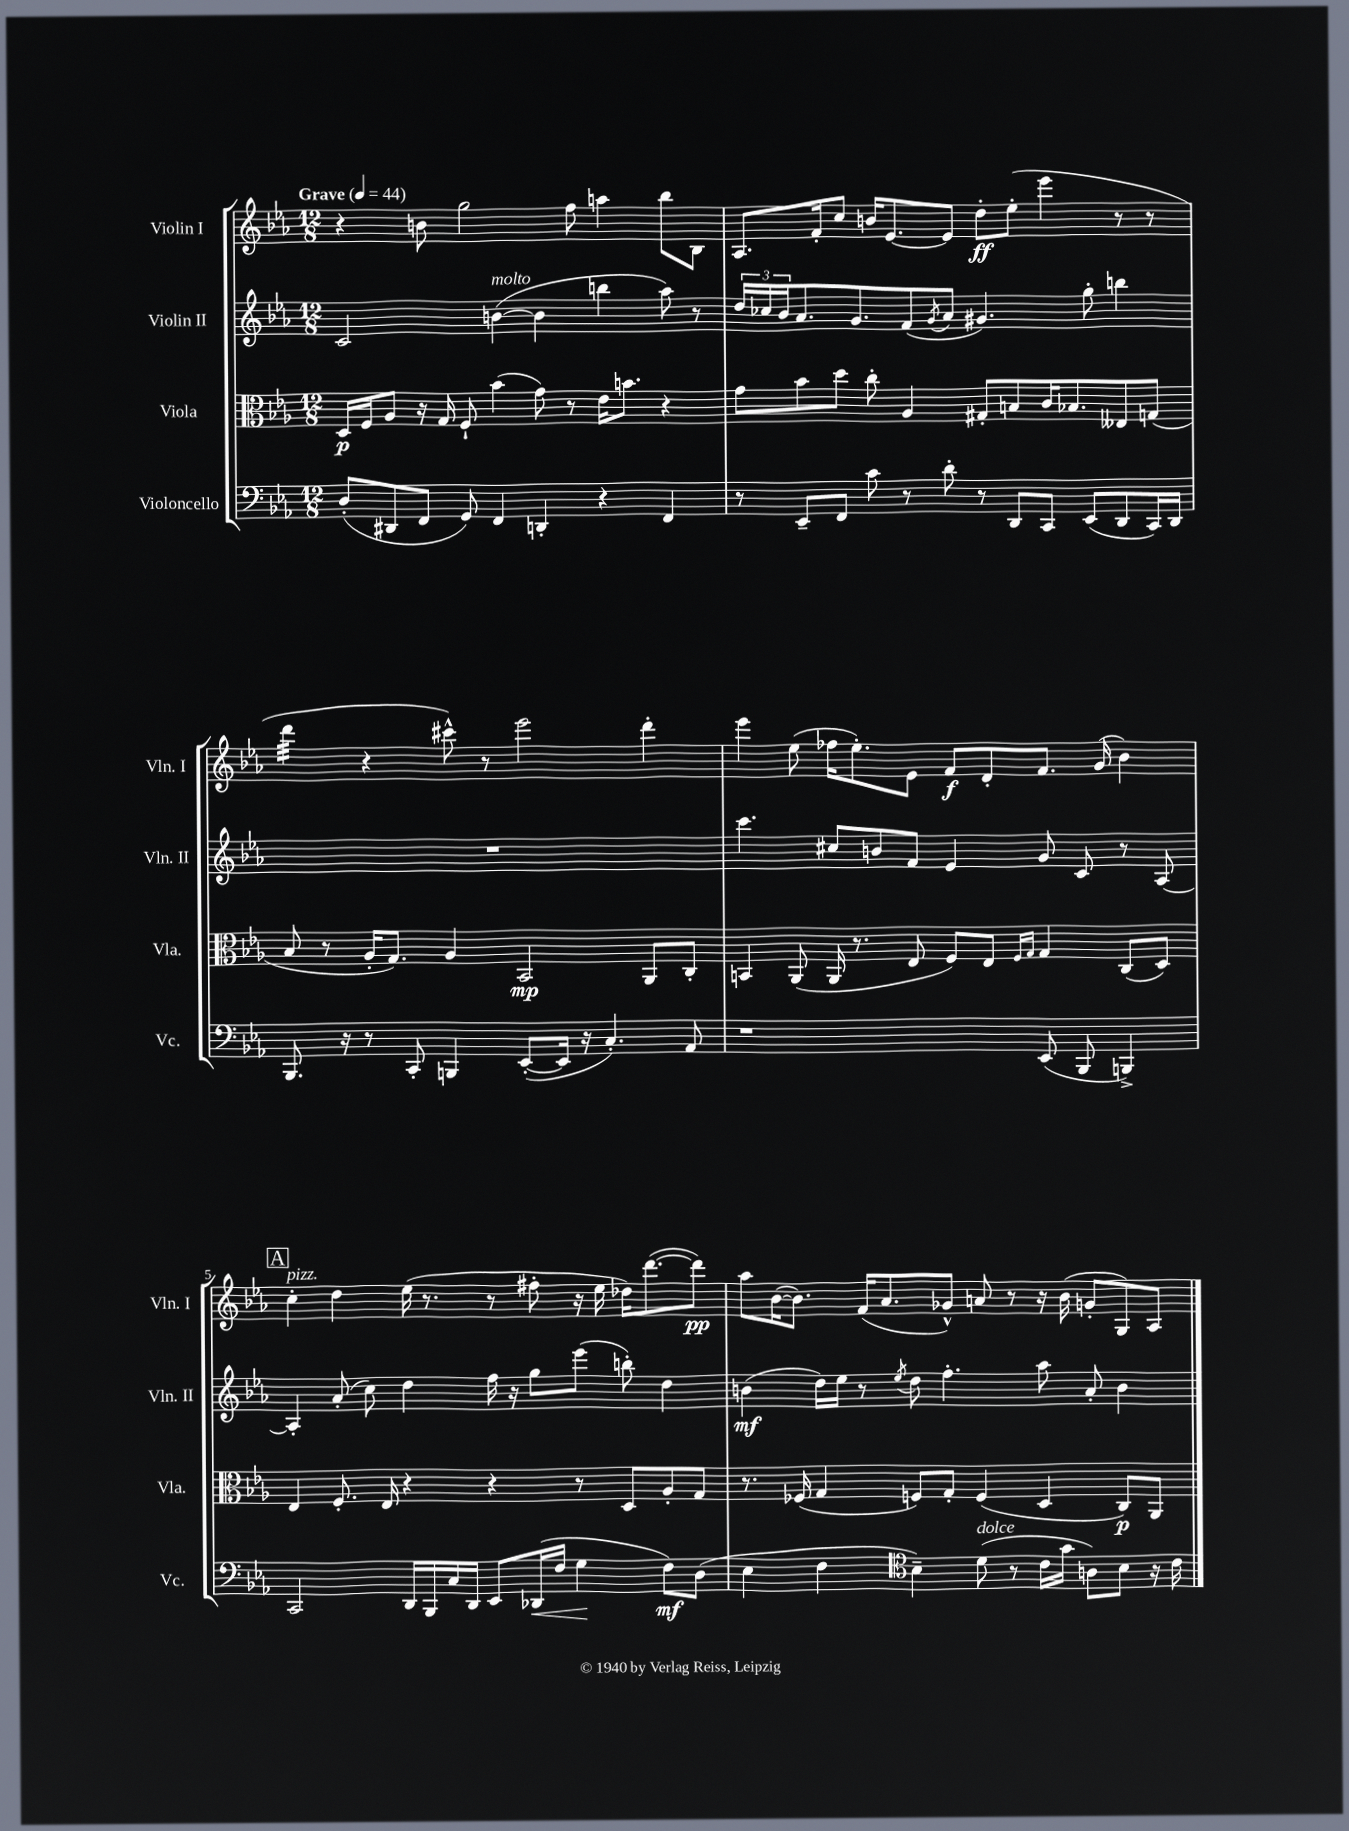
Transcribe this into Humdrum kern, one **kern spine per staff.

**kern	**kern	**kern	**kern
*staff4	*staff3	*staff2	*staff1
*clefF4	*clefC3	*clefG2	*clefG2
*k[b-e-a-]	*k[b-e-a-]	*k[b-e-a-]	*k[b-e-a-]
*M12/8	*M12/8	*M12/8	*M12/8
*MM44	*MM44	*MM44	*MM44
(8D'	16D	2c	4r
.	16F	.	.
8DD#	8A-	.	.
8FF	16r	.	8b
.	16G	.	.
8GG)	8F`	.	2gg
4FF	(4b-	([4b	.
4DD'	8g)	4b]	.
.	8r	.	8ff
4r	16e-	4bb	4aa
.	8.b	.	.
4FF	4r	8aa-)	8bb-
.	.	8r	8B-
=	=	=	=
8r	8g	24dd	8.A-
.	.	24cc-	.
.	.	24b-	.
8EE-~	8b-	8.a-	.
.	.	.	16f'
8FF	8dd	.	8cc
.	.	8.g	.
8c	8cc'	.	16b
.	.	.	[8.e-
8r	4A-	(8f	.
.	.	8qg	.
8d'	.	8a-	8e-]
8r	8G#'	4.g#)	8dd'
8DD	8B	.	(8ee-'
8CC	16c	.	4eee-
.	8.B-	.	.
(8EE-	.	8gg'	.
8DD	8E--	4bb	8r
16CC)	(8G	.	8r
16DD	.	.	.
=	=	=	=
8.BBB-	8B-	1.r	4ddd
.	8r	.	.
16r	.	.	.
8r	16A-'	.	4r
.	8.G)	.	.
8CC'	.	.	.
4BBB	4A-	.	8ccc#^^)
.	.	.	8r
([8EE-'	2BB-	.	2eee-
16EE-]	.	.	.
16r	.	.	.
4.C')	.	.	.
.	8AA-	.	4ddd'
8AA-	8C'	.	.
=	=	=	=
1r	4BB	4.ccc	4eee-
.	(8AA-	.	(8ee-
.	16AA-	8cc#	16ff-
.	8.r	.	8.ee-')
.	.	8b	.
.	8E-	8f	8e-
.	8F)	4e-	8f
.	8E-	.	8d'
.	16qqF	.	.
.	16qqG	.	.
(8EE-	4G	8g	8.f
8BBB-	.	8c	.
.	.	.	(16g
4BBB^)	(8C	8r	4b-)
.	8D)	[8A-	.
=	=	=	=
2CC	4E-	4A-']	4cc'
.	8.F'	(8a-'	4dd
.	.	8cc)	.
.	16E-	.	.
16DD	4r	4dd	(16ee-
16BBB-	.	.	8.r
16C	.	.	.
16DD	.	.	.
8EE-	4r	16ff	8r
.	.	16r	.
(16DD-	.	8gg	8ff#'
16F	.	.	.
4G	8r	(8eee-	16r
.	.	.	16ee-
.	8D	8bb')	16dd-)
.	.	.	([8.ddd
8F)	8A-'	4dd	.
(8D	8G	.	8ddd])
=	=	=	=
4E-	8.r	(4b	8aa-
.	.	.	([16b-
.	(16F-	.	8.b-])
4F	4G	16dd)	.
.	.	16ee-	.
.	.	8r	(16f
.	.	.	8.a-
*clefC4	*	*	*
.	.	8qee-	.
4B-~)	8F)	8dd	.
.	8G'	4.ff'	8g-^^)
(8d	(4F	.	8a
8r	.	.	8r
16c	4D	8aa-	16r
16g	.	.	(16b-
8A)	.	8a-'	8g'
8B-	8C)	4b	8G)
16r	8AA-	.	8A-
16c	.	.	.
==	==	==	==
*-	*-	*-	*-
